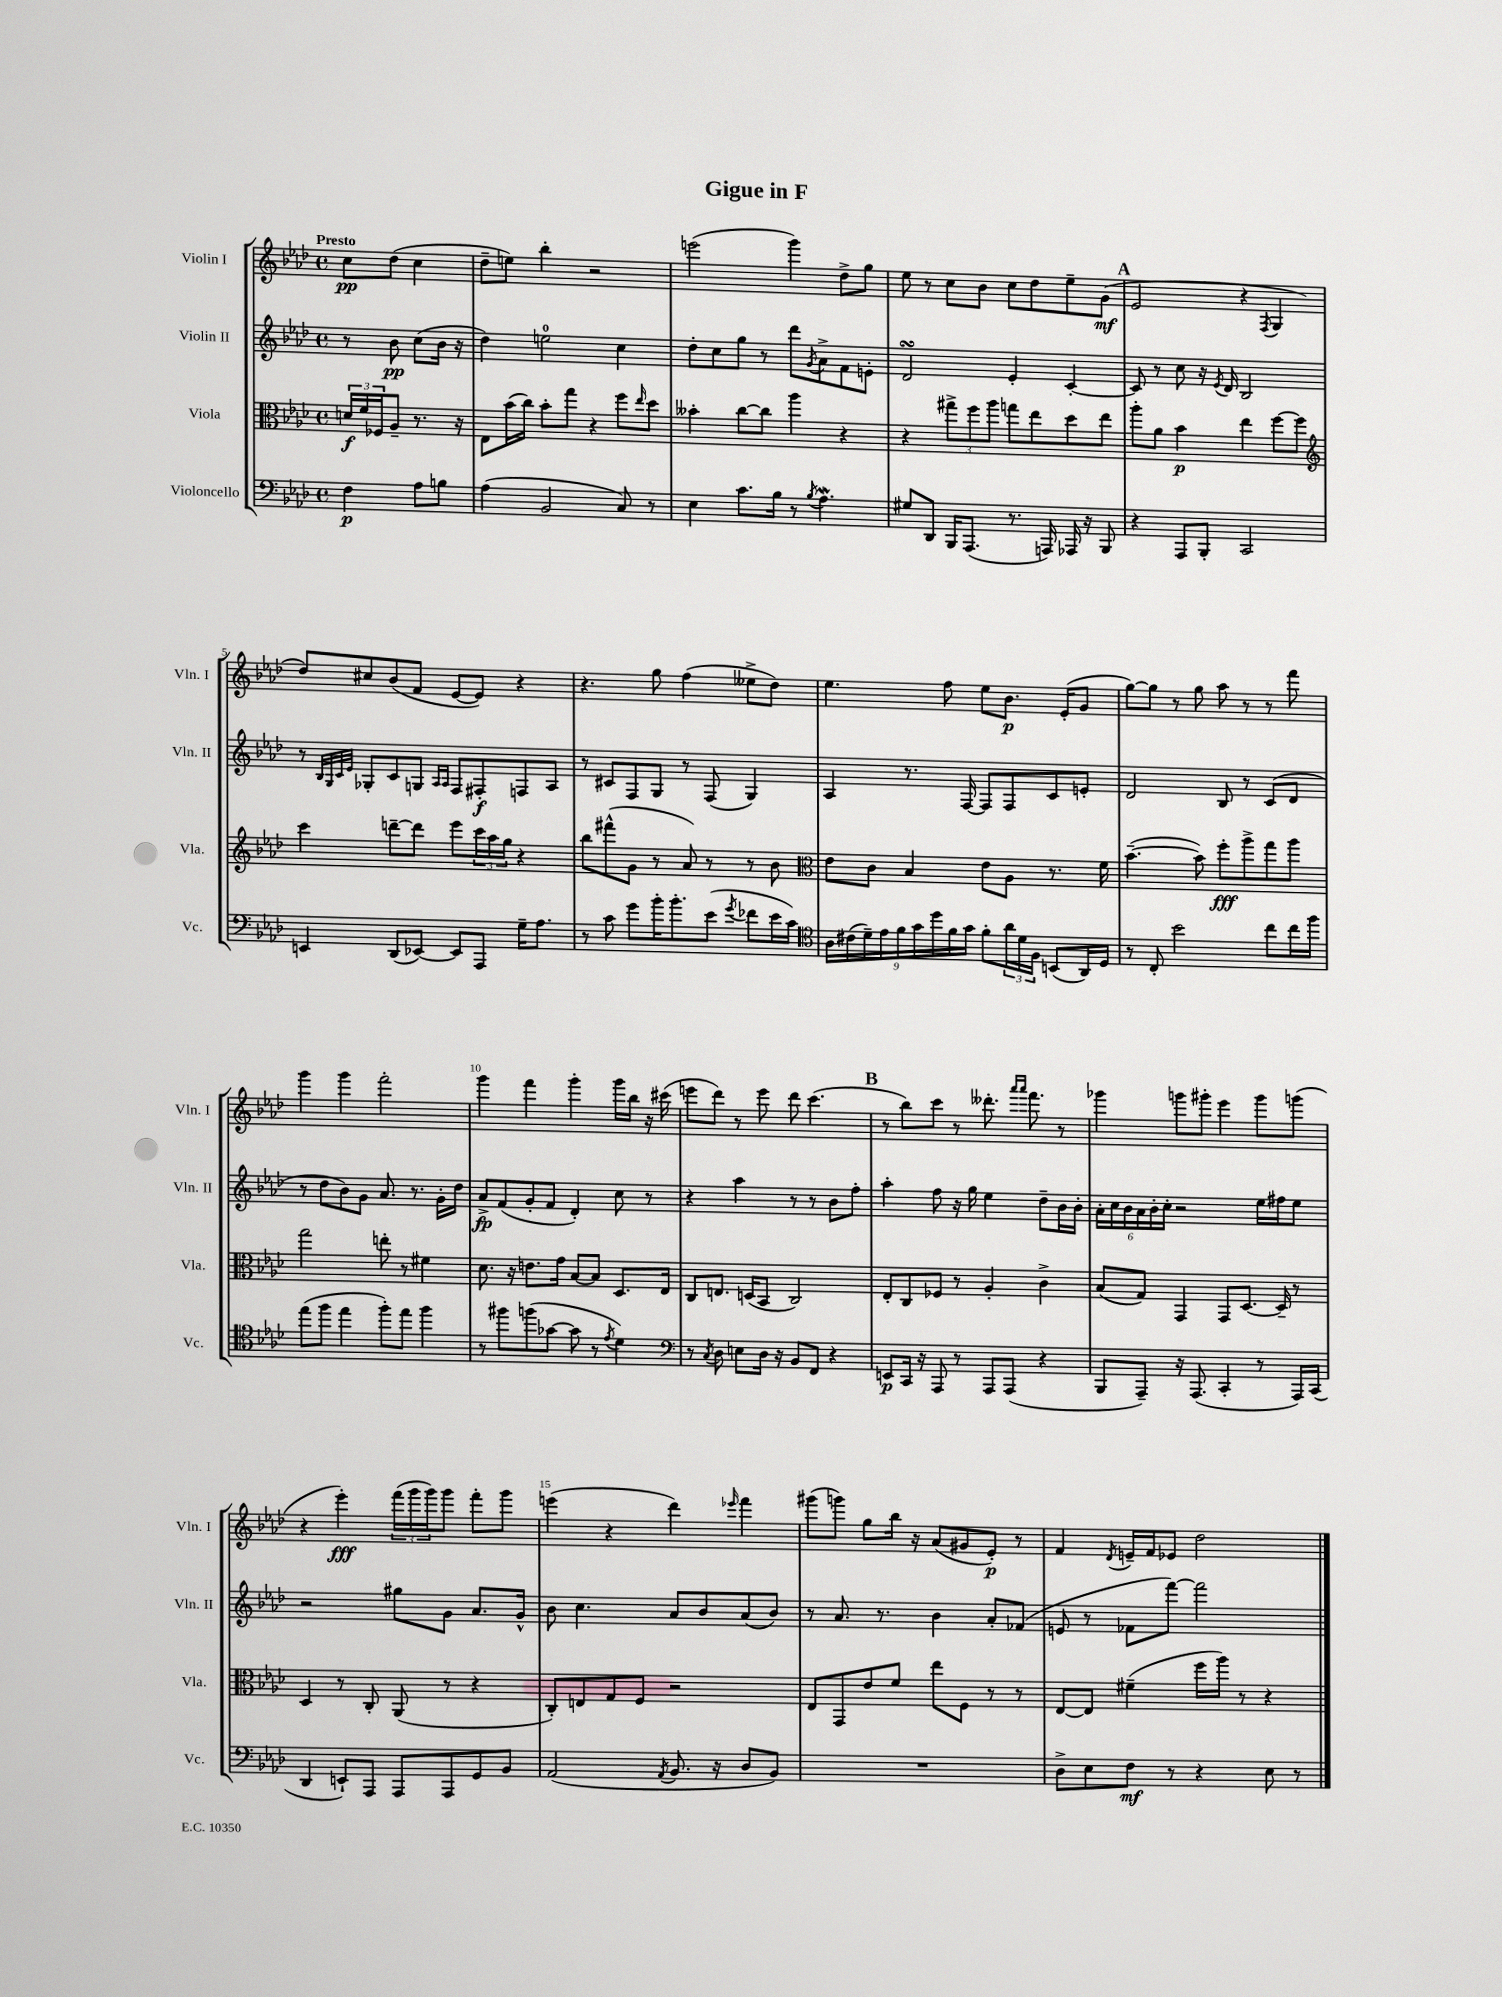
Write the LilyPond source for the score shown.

\header { title = "Gigue in F" }
<<
\new StaffGroup <<
\new Staff = "s0" \with { instrumentName = "Violin I" shortInstrumentName = "Vln. I" } {
    \clef treble \key aes \major \defaultTimeSignature \time 4/4 \partial 2 \tempo "Presto"
    c''8\pp des''8( c''4 |
    des''8-- e''8) bes''4-. r2 |
    e'''2( g'''4) des''8-> g''8 |
    ees''8 r8 c''8 bes'8 c''8 des''8 ees''8-- g'8\mf( |
    \mark \markup { \bold "A" } ees'2 r4 \acciaccatura { f8 } g4 |
    des''8) cis''8 bes'8( f'8 ees'8~ ees'8) r4 |
    r4. g''8 f''4( eeses''8-> des''8) |
    ees''4. f''8 ees''8 bes'8.\p ees'16-.( g'8 |
    g''8~) g''8 r8 g''8 aes''8 r8 r8 f'''8 |
    g'''4 g'''4 f'''2-. |
    g'''4 f'''4 g'''4-. g'''16 bes''16 r16 cis'''16( |
    e'''8 des'''8) r8 e'''8 des'''8 c'''4.( |
    \mark \markup { \bold "B" } r8 bes''8) c'''8 r8 deses'''8.-. \grace { aes'''16 aes'''16 } f'''8. r8 |
    ges'''4 g'''8 gis'''8-. ees'''4 gis'''8 g'''8( |
    r4 ees'''4-.\fff) \tuplet 3/2 { f'''16( g'''16 g'''16) } g'''8 f'''8-. g'''8 |
    e'''4( r4 des'''4) \grace { ees'''16 } f'''4 |
    gis'''8( g'''8) g''8 bes''16 r16 aes'8( gis'8 ees'8-.\p) r8 |
    f'4 \acciaccatura { des'8 } e'16-- f'16 ees'8 des''2 \bar "|." |
}
\new Staff = "s1" \with { instrumentName = "Violin II" shortInstrumentName = "Vln. II" } {
    \clef treble \key aes \major \defaultTimeSignature \time 4/4 \partial 2
    r8 bes'8\pp c''8( bes'16 r16 |
    des''4) e''2-0 c''4 |
    des''8-. c''8 g''8 r8 des'''8 \acciaccatura { g'8 } aes'8-> f'8 e'8-. |
    des'2\turn ees'4-. c'4~-. |
    \mark \markup { \bold "A" } c'8 r8 c''8 r16 \acciaccatura { ees'8 } des'16 bes2 |
    r8 \grace { bes32 g32 c'32 ees'32 } ges8-. c'8 g8 \grace { aes16 aes16 } f8 fis8-.\f f8 aes8 |
    r8 cis'8 f8 g8 r8 f8( g4) |
    aes4 r8. f16~ f8 f8 c'8 e'8-. |
    des'2 bes8 r8 c'8( des'8 |
    r8 des''8 bes'8) g'8 aes'8. r8. g'16-. des''16 |
    aes'8->\fp f'8( g'8-. f'8 des'4-.) c''8 r8 |
    r4 aes''4 r8 r8 bes'8 f''8-. |
    \mark \markup { \bold "B" } aes''4-. f''8 r16 g''16 ees''4 des''8-- bes'16 bes'16-. |
    \tuplet 6/4 { aes'16-. c''16 bes'16 aes'16 bes'16-. c''16-. } r2 ees''16 fis''16 ees''8 |
    r2 gis''8 g'8 aes'8. g'16-^ |
    bes'8 c''4. aes'8 bes'8 aes'8( bes'8) |
    r8 aes'8. r8. bes'4 aes'8-. fes'8( |
    e'8 r8 fes'8 f'''8~) f'''2 \bar "|." |
}
\new Staff = "s2" \with { instrumentName = "Viola" shortInstrumentName = "Vla." } {
    \clef alto \key aes \major \defaultTimeSignature \time 4/4 \partial 2
    \tuplet 3/2 { d'16\f f'16 fes16 } aes8-- r8. r16 |
    ees8 bes'16( c''16) bes'8-. g''8 r4 f''8 \grace { ees''16 } des''8 |
    beses'4-. c''8~ c''8 aes''4 r4 |
    r4 \tuplet 3/2 { gis''8-> f''8 aes''8 } g''8 ees''8 des''8 ees''8 |
    \mark \markup { \bold "A" } aes''8-. aes'8 bes'4\p ees''4 f''8~ f''8 |
    \clef treble c'''4 d'''8~-- d'''8 ees'''8 \tuplet 3/2 { c'''16 aes''16 g''16 } r4 |
    bes''8 fis'''8-^( g'8 r8 aes'8) r8 r8 bes'8 |
    \clef alto ees'8 c'8 bes4 ees'8 aes8 r8. f'16 |
    bes'4.~--( bes'8) f''8-.\fff aes''8-> g''8 aes''8 |
    g''2 e''8-. r8 fis'4 |
    des'8. r16 e'8. g'16 bes8~ bes8 des8. ees16 |
    c8 e8. d16( bes,8 c2) |
    \mark \markup { \bold "B" } ees8-. c8 fes8 r8 aes4-. c'4-> |
    bes8( g8) g,4 g,8 des8.~ des16-- r8 |
    des4 r8 c8-. aes,8( r8 r4 |
    c8-.) e8 g8 f8 r2 |
    ees8 g,8 ees'8 f'8 ees''8 f8 r8 r8 |
    ees8~ ees8 fis'4--( f''16 aes''16) r8 r4 \bar "|." |
}
\new Staff = "s3" \with { instrumentName = "Violoncello" shortInstrumentName = "Vc." } {
    \clef bass \key aes \major \defaultTimeSignature \time 4/4 \partial 2
    f4\p aes8 b8 |
    aes4( bes,2 c8) r8 |
    ees4 c'8. bes16 r8 \acciaccatura { bes8 } aes4.\mordent |
    gis8 des,8 bes,,16 aes,,8.( r8. a,,16) aes,,16 r16 bes,,8 |
    \mark \markup { \bold "A" } r4 aes,,8 bes,,8-. c,2 |
    e,4 des,8( ees,8~) ees,8 aes,,8 g16-- aes8. |
    r8 c'8 g'8 bes'16-. bes'8.-. ees'8( \acciaccatura { g'8 } fes'8 ees'16 c'16) |
    \clef tenor \tuplet 9/8 { aes16 cis'16( des'16--) ees'16 f'16 g'16 des''16 f'16 g'16 } f'8-. \tuplet 3/2 { aes'16 des'16 f16 } b,8( aes,16) des16 |
    r8 c8-. bes'2 c''8 c''16 f''16 |
    ees''8( f''8 ees''4 f''8-.) ees''8 f''4 |
    r8 fis''8 f''8( ges'8~ ges'8 r8 \acciaccatura { ees'8 } des'4) |
    \clef bass r8 \acciaccatura { c8 } des8 e8 des16 r16 bes,8 f,8 r4 |
    \mark \markup { \bold "B" } e,8\p c,16 r16 aes,,8 r8 aes,,8 aes,,8( r4 |
    bes,,8 aes,,8--) r16 aes,,8.( c,4-. r8 aes,,16) c,16( |
    des,4 e,8-!) aes,,8 aes,,8 aes,,8 g,8 bes,8 |
    aes,2( \acciaccatura { aes,8 } bes,8. r16 des8 bes,8) |
    R1 |
    des8-> ees8 f8\mf r8 r4 ees8 r8 \bar "|." |
}
>>
>>
\layout { \context { \Score \override BarNumber.break-visibility = ##(#f #t #t) barNumberVisibility = #(every-nth-bar-number-visible 5) } }
